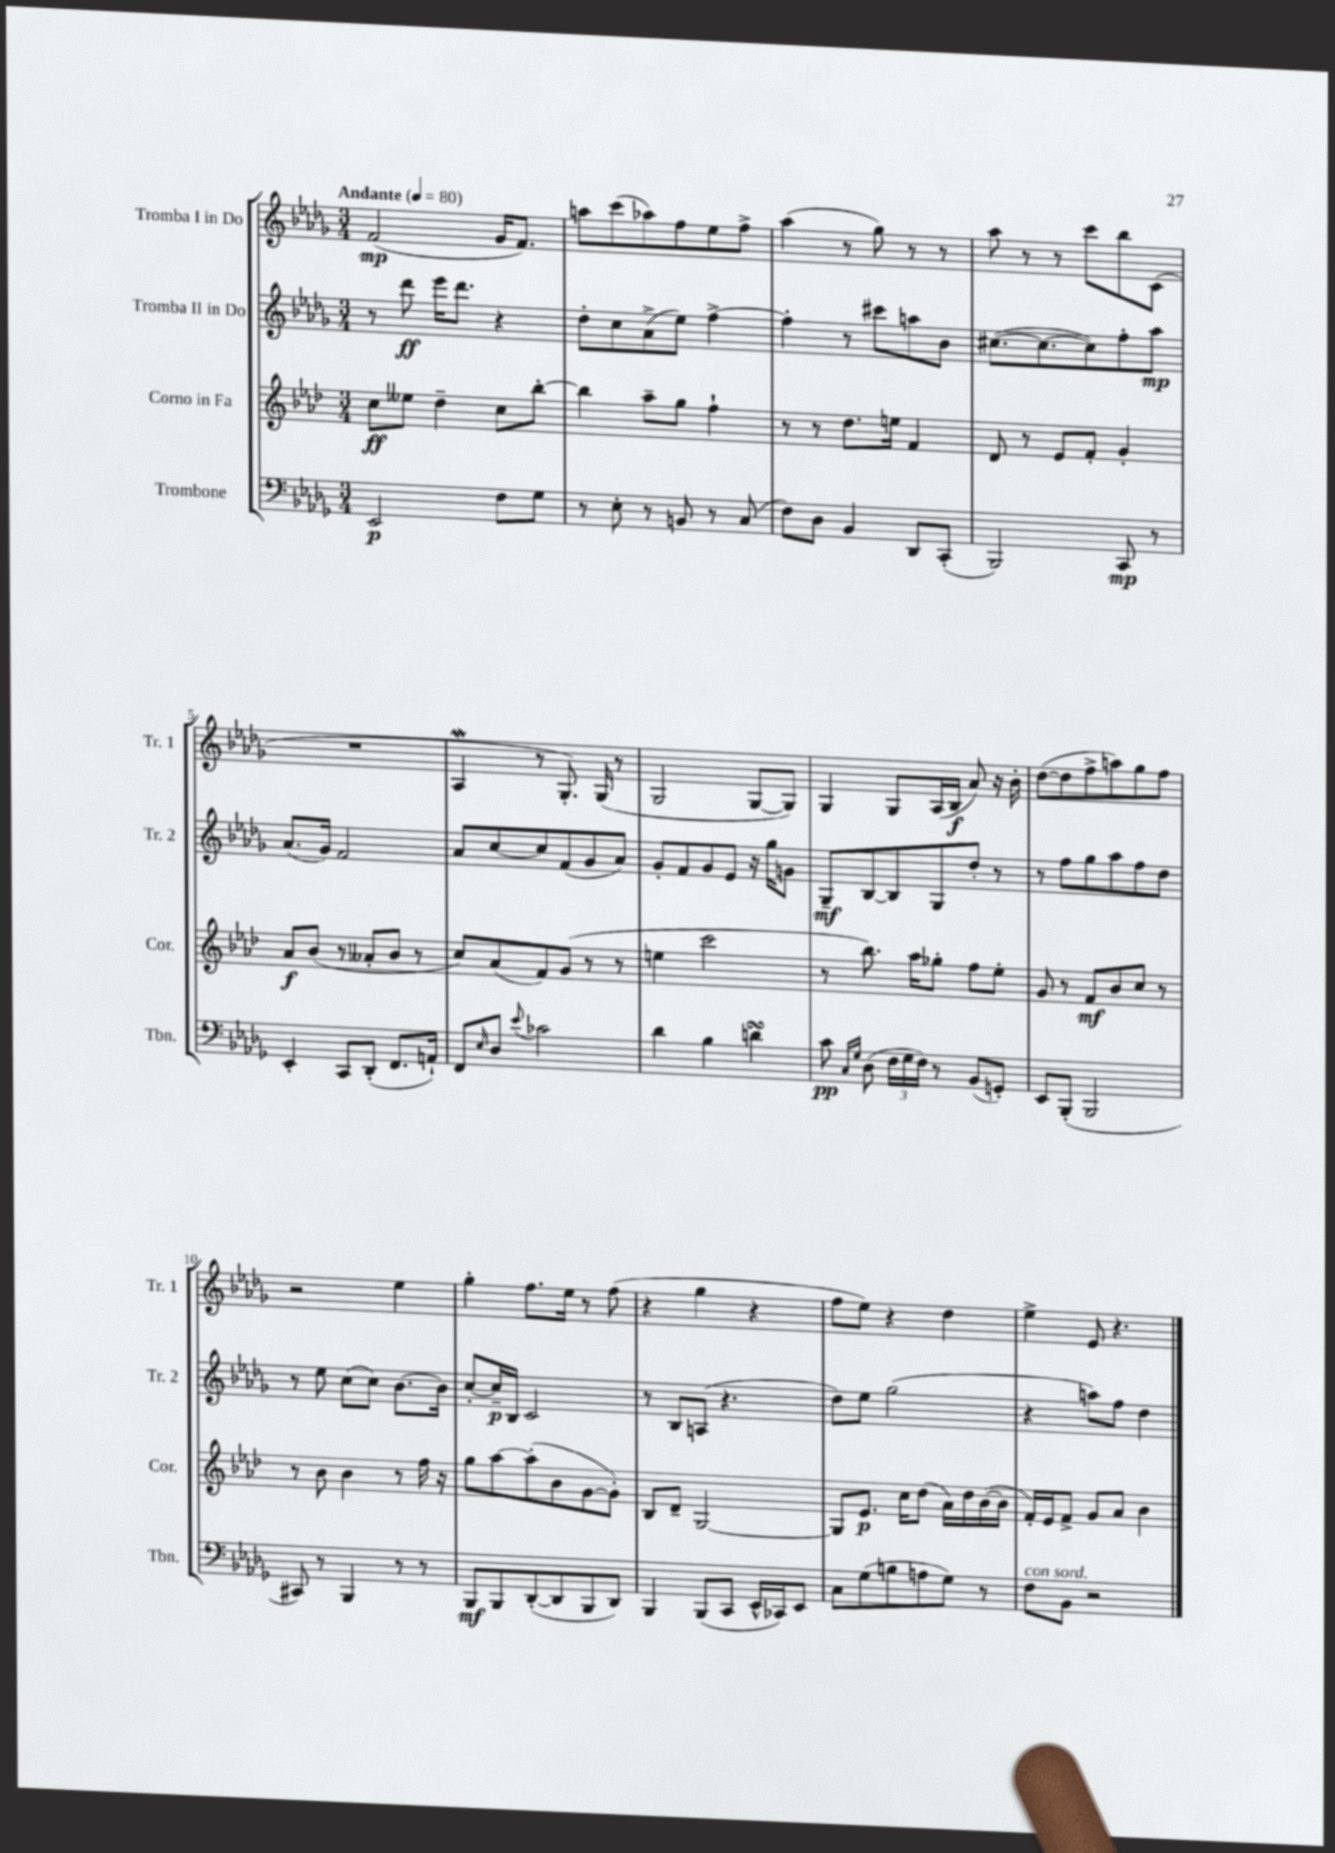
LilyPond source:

<<
\new StaffGroup <<
\new Staff = "s0" \with { instrumentName = "Tromba I in Do" shortInstrumentName = "Tr. 1" } {
    \clef treble \key des \major \numericTimeSignature \time 3/4 \tempo "Andante" 4 = 80
    f'2\mp( ges'16 f'8.) |
    a''8 c'''8( aes''8) f''8 ees''8 f''8-> |
    aes''4( r8 ges''8) r8 r8 |
    aes''8 r8 r8 c'''8 bes''8 c'8( |
    R2. |
    aes4\mordent r8 ges8.-.) ges16( r8 |
    ges2 ges8~ ges8) |
    ges4 ges8 aes16( bes16\f aes'8) r16 bes'16-. |
    des''8~( des''8 f''8-> a''8) ges''8 f''8 |
    r2 ees''4 |
    ges''4-. f''8. ees''16 r8 f''8( |
    r4 ges''4 r4 |
    f''8 ees''8) r4 des''4 |
    ees''4-> ees'8 r4. \bar "|." |
}
\new Staff = "s1" \with { instrumentName = "Tromba II in Do" shortInstrumentName = "Tr. 2" } {
    \clef treble \key des \major \numericTimeSignature \time 3/4
    r8 des'''8\ff ees'''16 des'''8. r4 |
    des''8-. c''8 aes'8->( ees''8) f''4~-> |
    f''4-. r8 cis'''8 a''8 bes'8 |
    cis''8.~( cis''8.~ cis''8) f''8-. aes''8\mp |
    aes'8.( ges'16) f'2 |
    aes'8 c''8~ c''8 f'8( ges'8 aes'8) |
    ges'8-. f'8 ges'8 ees'8 r16 ges''16 g'8 |
    ges8--\mf bes8~ bes8 ges8 des''8-. r8 |
    r8 f''8 ges''8 aes''8 f''8 des''8 |
    r8 ees''8 c''8( c''8) bes'8.~ bes'16 |
    c''8~-. c''16--\p bes16 c'2 |
    r8 bes8 a8( r4. |
    des''8) ees''8 ges''2( |
    r4 a''8) f''8 des''4 \bar "|." |
}
\new Staff = "s2" \with { instrumentName = "Corno in Fa" shortInstrumentName = "Cor." } {
    \clef treble \key aes \major \numericTimeSignature \time 3/4
    c''8\ff eeses''8 des''4-- c''8 bes''8~-. |
    bes''4 aes''8-- g''8 f''4-! |
    r8 r8 des''8. e''16 f'4 |
    des'8 r8 ees'8 f'8-. g'4-. |
    aes'8\f bes'8( r8 aeses'8-. bes'8 r8 |
    c''8) aes'8( f'8) g'8( r8 r8 |
    e''4 c'''2 |
    r8 bes''8.) aes''16 ges''8-. f''8 ees''8-. |
    g'8 r8 f'8\mf bes'8 c''8 r8 |
    r8 bes'8 bes'4 r8 f''16 r16 |
    g''8 aes''8~ aes''8-.( bes'8 g'8~ g'8-.) |
    bes8 des'8-- g2~ |
    g8 ees'8.\p c''16 des''8( aes'16) des''16 bes'16~( bes'16 |
    f'16-.) ees'16 f'8-> g'8 aes'8 bes'4 \bar "|." |
}
\new Staff = "s3" \with { instrumentName = "Trombone" shortInstrumentName = "Tbn." } {
    \clef bass \key des \major \numericTimeSignature \time 3/4
    ees,2\p f8 ges8 |
    r8 ees8-. r8 b,8 r8 c8( |
    f8) des8 bes,4 des,8 c,8-.( |
    bes,,2) c,8\mp r8 |
    ees,4-. c,8 des,8-.( f,8. a,16-!) |
    f,8 \grace { ees16 } des8 \appoggiatura { ees'8 } ces'2 |
    des'4 bes4 d'4\turn |
    c'8\pp \grace { c16 ges16 } des8( \tuplet 3/2 { f16 ges16 f16) } r8 bes,8( g,8-.) |
    ees,8 bes,,8-.( bes,,2 |
    cis,8) r8 bes,,4 r8 r8 |
    bes,,8\mf bes,,8 des,8~-.( des,8 bes,,8 des,8) |
    bes,,4 bes,,8( c,8 ees,16-^ ces,16) ees,8 |
    c8 ges8( b8 a8 ges8) r8 |
    f8^\markup { \italic "con sord." } bes,8 r2 \bar "|." |
}
>>
>>
